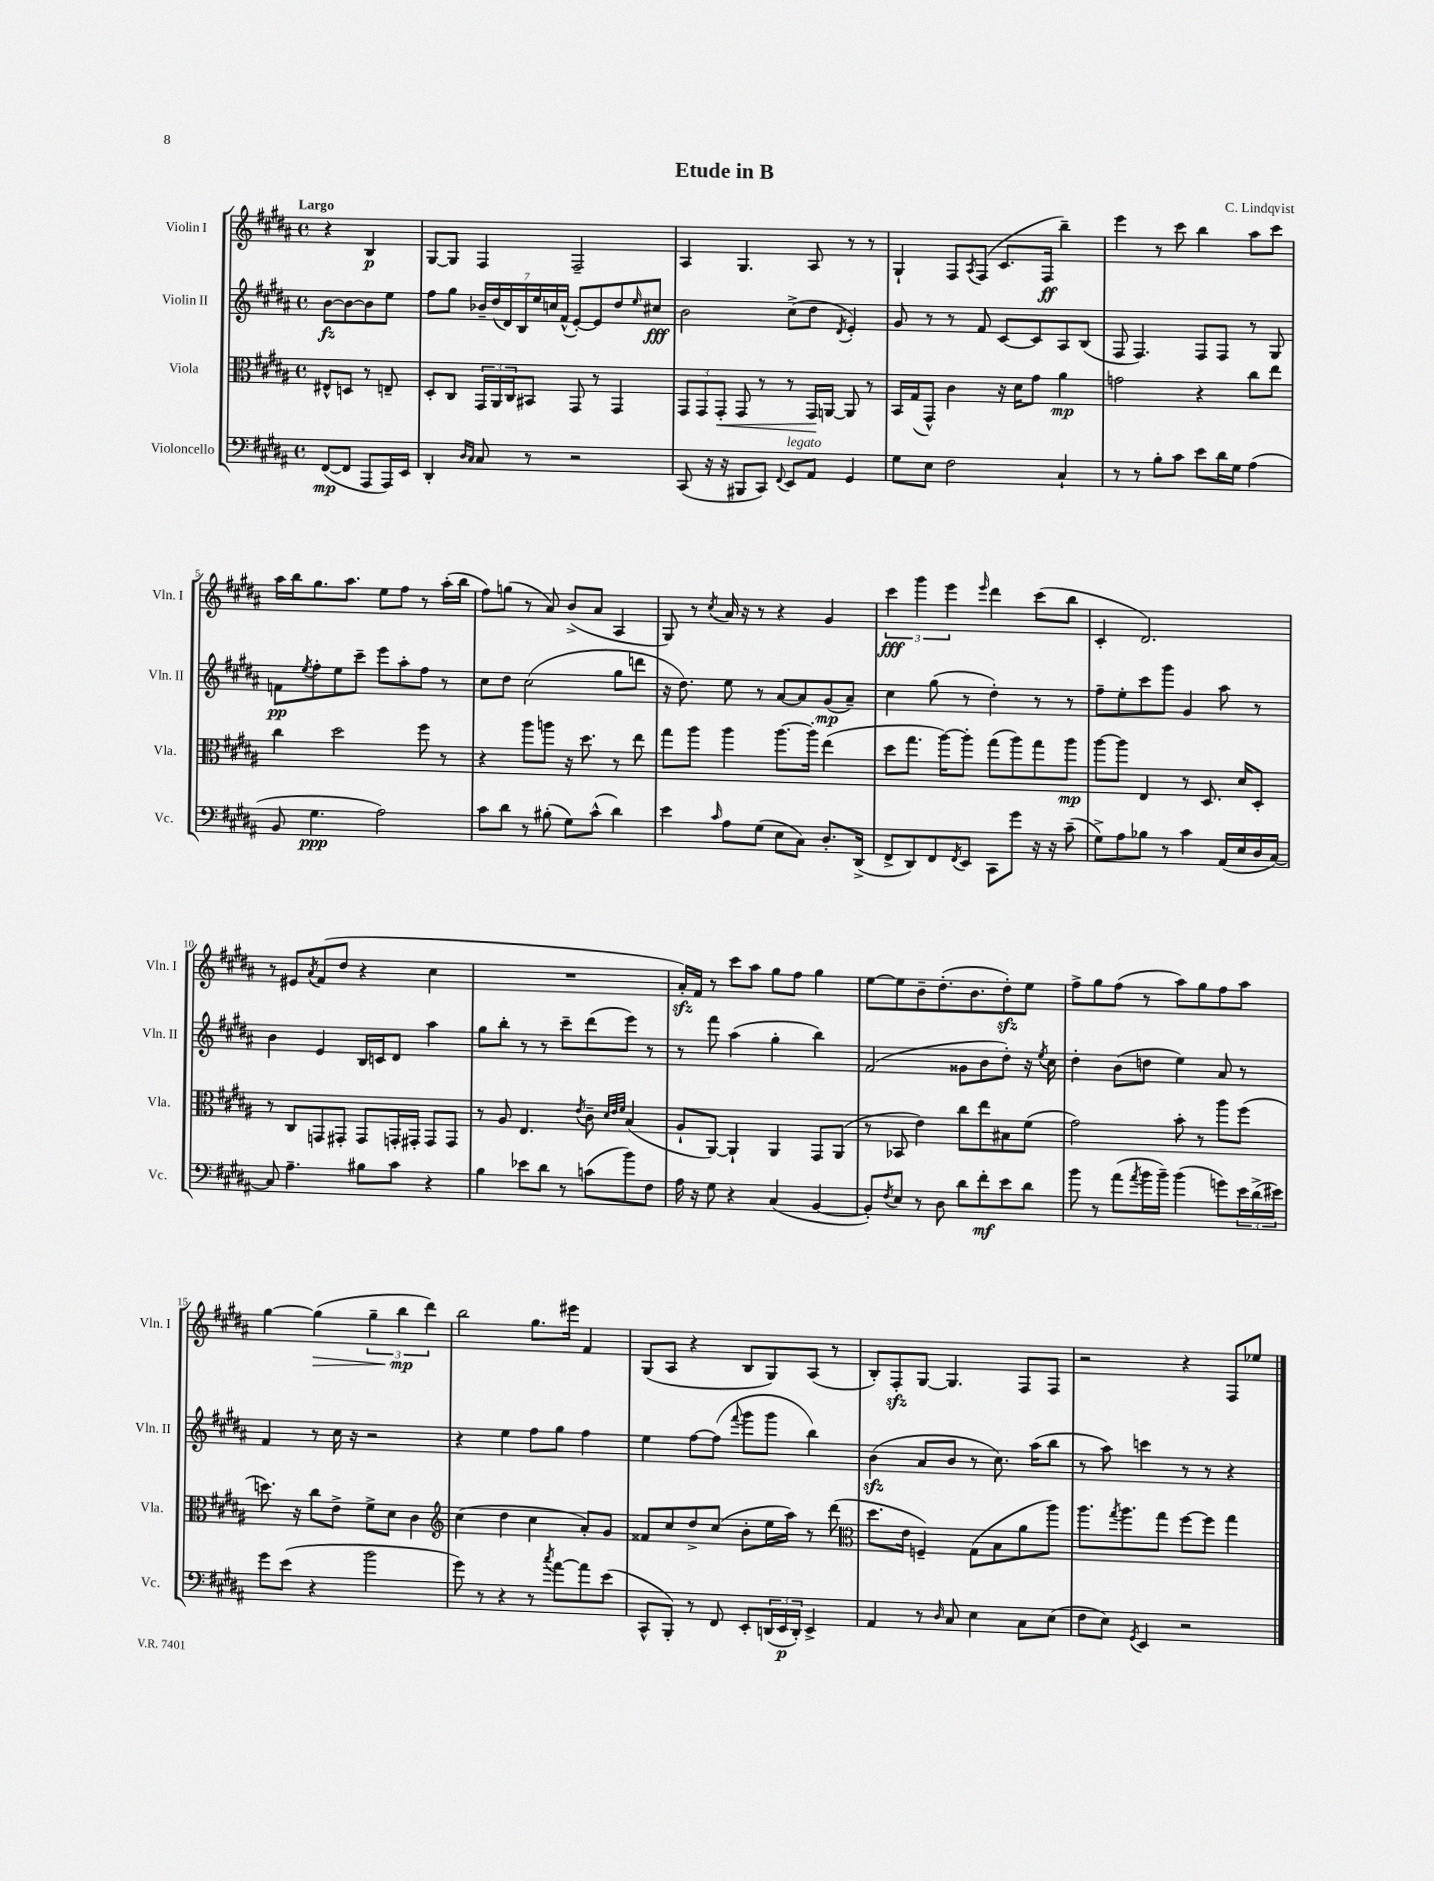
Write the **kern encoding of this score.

**kern	**kern	**kern	**kern
*staff4	*staff3	*staff2	*staff1
*clefF4	*clefC3	*clefG2	*clefG2
*k[f#c#g#d#a#]	*k[f#c#g#d#a#]	*k[f#c#g#d#a#]	*k[f#c#g#d#a#]
*M4/4	*M4/4	*M4/4	*M4/4
*met(c)	*met(c)	*met(c)	*met(c)
([8FF#	8E#^^	[8b	4r
8FF#]	8D	8b_	.
8AAA#	8r	8b]	4B
16AAA#)	8E~	8ee	.
16EE	.	.	.
=	=	=	=
4DD#'	8D#'	8ff#	[8G#
.	8C#	8gg#	8G#]
16qqD#	.	.	.
16qqC#	.	.	.
8C#	24GG#	28b-~	4F#
.	.	(28dd#	.
.	24AA#	.	.
.	.	28d#)	.
.	24C#	.	.
.	.	28B	.
8r	8BB#	.	.
.	.	28ee	.
.	.	28cc	.
.	.	(28f#^^	.
2r	8GG#	[8e')	2F#~
.	8r	8e]	.
.	4GG#	8dd#	.
.	.	16qqee	.
.	.	8cc#	.
=	=	=	=
(8CC#	12GG#	2b	4A#
.	12GG#	.	.
16r	.	.	.
.	12GG#'	.	.
16r	.	.	.
8BBB#	8GG#	.	4.G#
8CC#)	8r	.	.
8qqFF#	.	.	.
8EE	8r	(8cc#^	.
8AA#	16GG#	8dd#	8A#
.	[16AA	.	.
.	.	8qd#	.
4GG#	8AA]	4e')	8r
.	8r	.	8r
=	=	=	=
8G#	16BB	8g#	4G#`
.	(16G#	.	.
8E	8GG#^^)	8r	.
2F#	4c#	8r	8F#
.	.	.	8qA#
.	.	8f#	(8F#
.	16r	[8c#	8.c#
.	16d#	.	.
.	8g#	8c#]	.
.	.	.	16F#
4C#`	4a#	8A#	4bb~)
.	.	(8B	.
=	=	=	=
8r	2g	8F#	4eee
8r	.	4.F#)	.
8B'	.	.	8r
8c#	.	.	8ccc#
8e	4r	8F#	4bb
16d#	.	8F#	.
16G#	.	.	.
(4A#	8cc#	8r	8aa#
.	8ee	8G#	8ccc#
=	=	=	=
8BB	4cc#	8f	16aa#
.	.	.	16bb
.	.	8qee	.
4.G#	.	8ff#'	8.gg#
.	2dd#	8ee	.
.	.	.	8.aa#
.	.	8ccc#~	.
2A#)	.	8eee	8ee
.	.	8aa#'	8ff#
.	8ff#	8ff#	8r
.	8r	8r	(16aa#'
.	.	.	16bb
=	=	=	=
8c#	4r	8cc#	8ff#)
8d#	.	8dd#	(8gg
8r	8aa#	(2cc#	8r
(8B#'	8aa	.	8a#)
8G#)	16r	.	(8b^
.	8.dd#	.	.
(8c#^^	.	.	8a#
4d#)	8r	8gg#	4A#
.	8ee	8ddd	.
=	=	=	=
4e	8gg#	16r	8G#)
.	.	8.dd#)	.
.	8aa#	.	8r
16qqc#	.	.	8qcc#
8A#	4aa#	8ee	16a#
.	.	.	16r
(8G#	.	8r	8r
8E	[8.aa#	[8a#	4r
8C#)	.	8a#]	.
.	16aa#']	.	.
8.D#'	(4ee	(8g#	4g#
.	.	8a#~)	.
(16DD#^	.	.	.
=	=	=	=
8FF#^	8dd#	4cc#	6ccc#
8DD#)	8.gg#	.	.
.	.	.	6ggg#
8FF#	.	(8gg#	.
.	[16aa#)	.	.
.	.	.	6eee
8qFF#	.	.	.
8EE	8aa#']	8r	.
.	.	.	16qqeee
8CC#	(8gg#	4dd#')	4ddd#
8g#	8aa#)	.	.
16r	8gg#	8r	(8ccc#
16r	.	.	.
(8c#~	8aa#	8r	8bb
=	=	=	=
8G#^)	[8aa#	8ff#~	4c#'
8A#	8aa#]	8ee'	.
8B-	4E	8ccc#	2.d#)
8r	.	8ggg#	.
4c#	8r	4g#	.
.	8.D#	.	.
(16AA#	.	8aa#	.
16E	16d#	.	.
16D#	8D#'	8r	.
[16C#)	.	.	.
=	=	=	=
8C#]	8r	4b	8r
4.A#~	8C#	.	8e#
.	.	.	8qa#
.	8GG	4e	(8f#
.	8GG#'	.	8dd#
8B#	8GG#	16B	4r
.	.	16c	.
8c#	16GG'	8d#	.
.	16GG#'	.	.
4r	8GG#	4aa#	4cc#
.	8GG#	.	.
=	=	=	=
4B	8r	8gg#	1r
.	8A#	8bb'	.
8e-	4.E	8r	.
8d#	.	8r	.
8r	.	8ccc#~	.
.	8qe	.	.
(8c	8c#~	(8ddd#	.
.	32qqd#	.	.
.	32qqe	.	.
.	32qqf#	.	.
8b)	(4B	8eee)	.
8F#	.	8r	.
=	=	=	=
16A#	8A#`	8r	16a#')
16r	.	.	16f#
8G#	[8AA#)	8fff#	8r
4r	4AA#`]	(4aa#	8ccc#
.	.	.	8aa#
(4C#	4AA#	4gg#'	8gg#
.	.	.	8ff#
[4BB	8GG#	4bb)	4gg#
.	(8AA#	.	.
=	=	=	=
8BB'])	8r	(2f#	[8ee
8qF#	.	.	.
8E	8BB-	.	8ee]
8r	4e)	.	8b~
8D#	.	.	(8.dd#'
8d#	8cc#	8g##	.
.	.	.	8.b
8f#'	8ee	8b	.
8e	8B#	8dd#')	8dd#')
8d#	(8f#	16r	8ee
.	.	8qee	.
.	.	16cc#	.
=	=	=	=
8b	2g#)	4dd#'	8ff#^
8r	.	.	8gg#
(8a#	.	(8b	(8ff#
8qa#	.	.	.
16b	.	8dd	8r
16b~)	.	.	.
(4b	8b'	4ee)	8aa#)
.	8r	.	8gg#
8g)	8aa#	8a#	8ff#
24e	(8ff#	8r	8aa#
(24d#^	.	.	.
24e#)	.	.	.
=	=	=	=
8g#	8.dd)	4f#	[4gg#
(8e	.	.	.
.	16r	.	.
4r	8cc#	8r	(4gg#]
.	8e^	16cc#	.
.	.	16r	.
2b	8f#^	2r	6gg#~
.	8d#	.	.
.	.	.	6bb
.	4c#	.	.
.	.	.	6ddd#)
=	=	=	=
*	*clefG2	*	*
8g#)	(4cc#	4r	2bb
8r	.	.	.
4r	4dd#	4ee	.
8r	4cc#	8ff#	8.gg#
8qcc#	.	.	.
[8a#	.	8gg#	.
.	.	.	16eee#
8a#]	8a#')	4ff#	4f#
(8e	8g#	.	.
=	=	=	=
8CC#^^	8f##	4ee	(8G#
8BBB')	8cc#	.	8A#
8r	8dd#^	[8ff#	4r
8FF#	(8cc#	(8ff#]	.
.	.	8qqfff#	.
8EE'	8b'	8ggg#	8B
(24DD	16ee	8ggg#	8G#)
24EE	.	.	.
.	16aa#)	.	.
24DD')	.	.	.
4EE^	8r	4bb)	(8A#
.	(8ddd#	.	8r
=	=	=	=
*	*clefC3	*	*
4AA#	8.dd#	(4b	8B')
.	.	.	8F#'
.	16e	.	.
8r	4F~)	8a#	[8G#
16qqD#	.	.	.
8C#	.	8b	4.G#]
4E	(8G#	8r	.
.	8B	8.cc#)	.
8C#	8a#	.	8F#
.	.	(16aa#	.
(8E	8aa#)	8bb	8F#
=	=	=	=
8F#	8.aa#	8r	2r
8E)	.	8aa#)	.
.	8qgg#	.	.
.	8.aa#	.	.
8qGG#	.	.	.
4EE	.	4ccc	.
.	8gg#	.	.
2r	[8ff#	8r	4r
.	8ff#]	8r	.
.	4gg#	4r	8F#
.	.	.	8ee-
==	==	==	==
*-	*-	*-	*-
